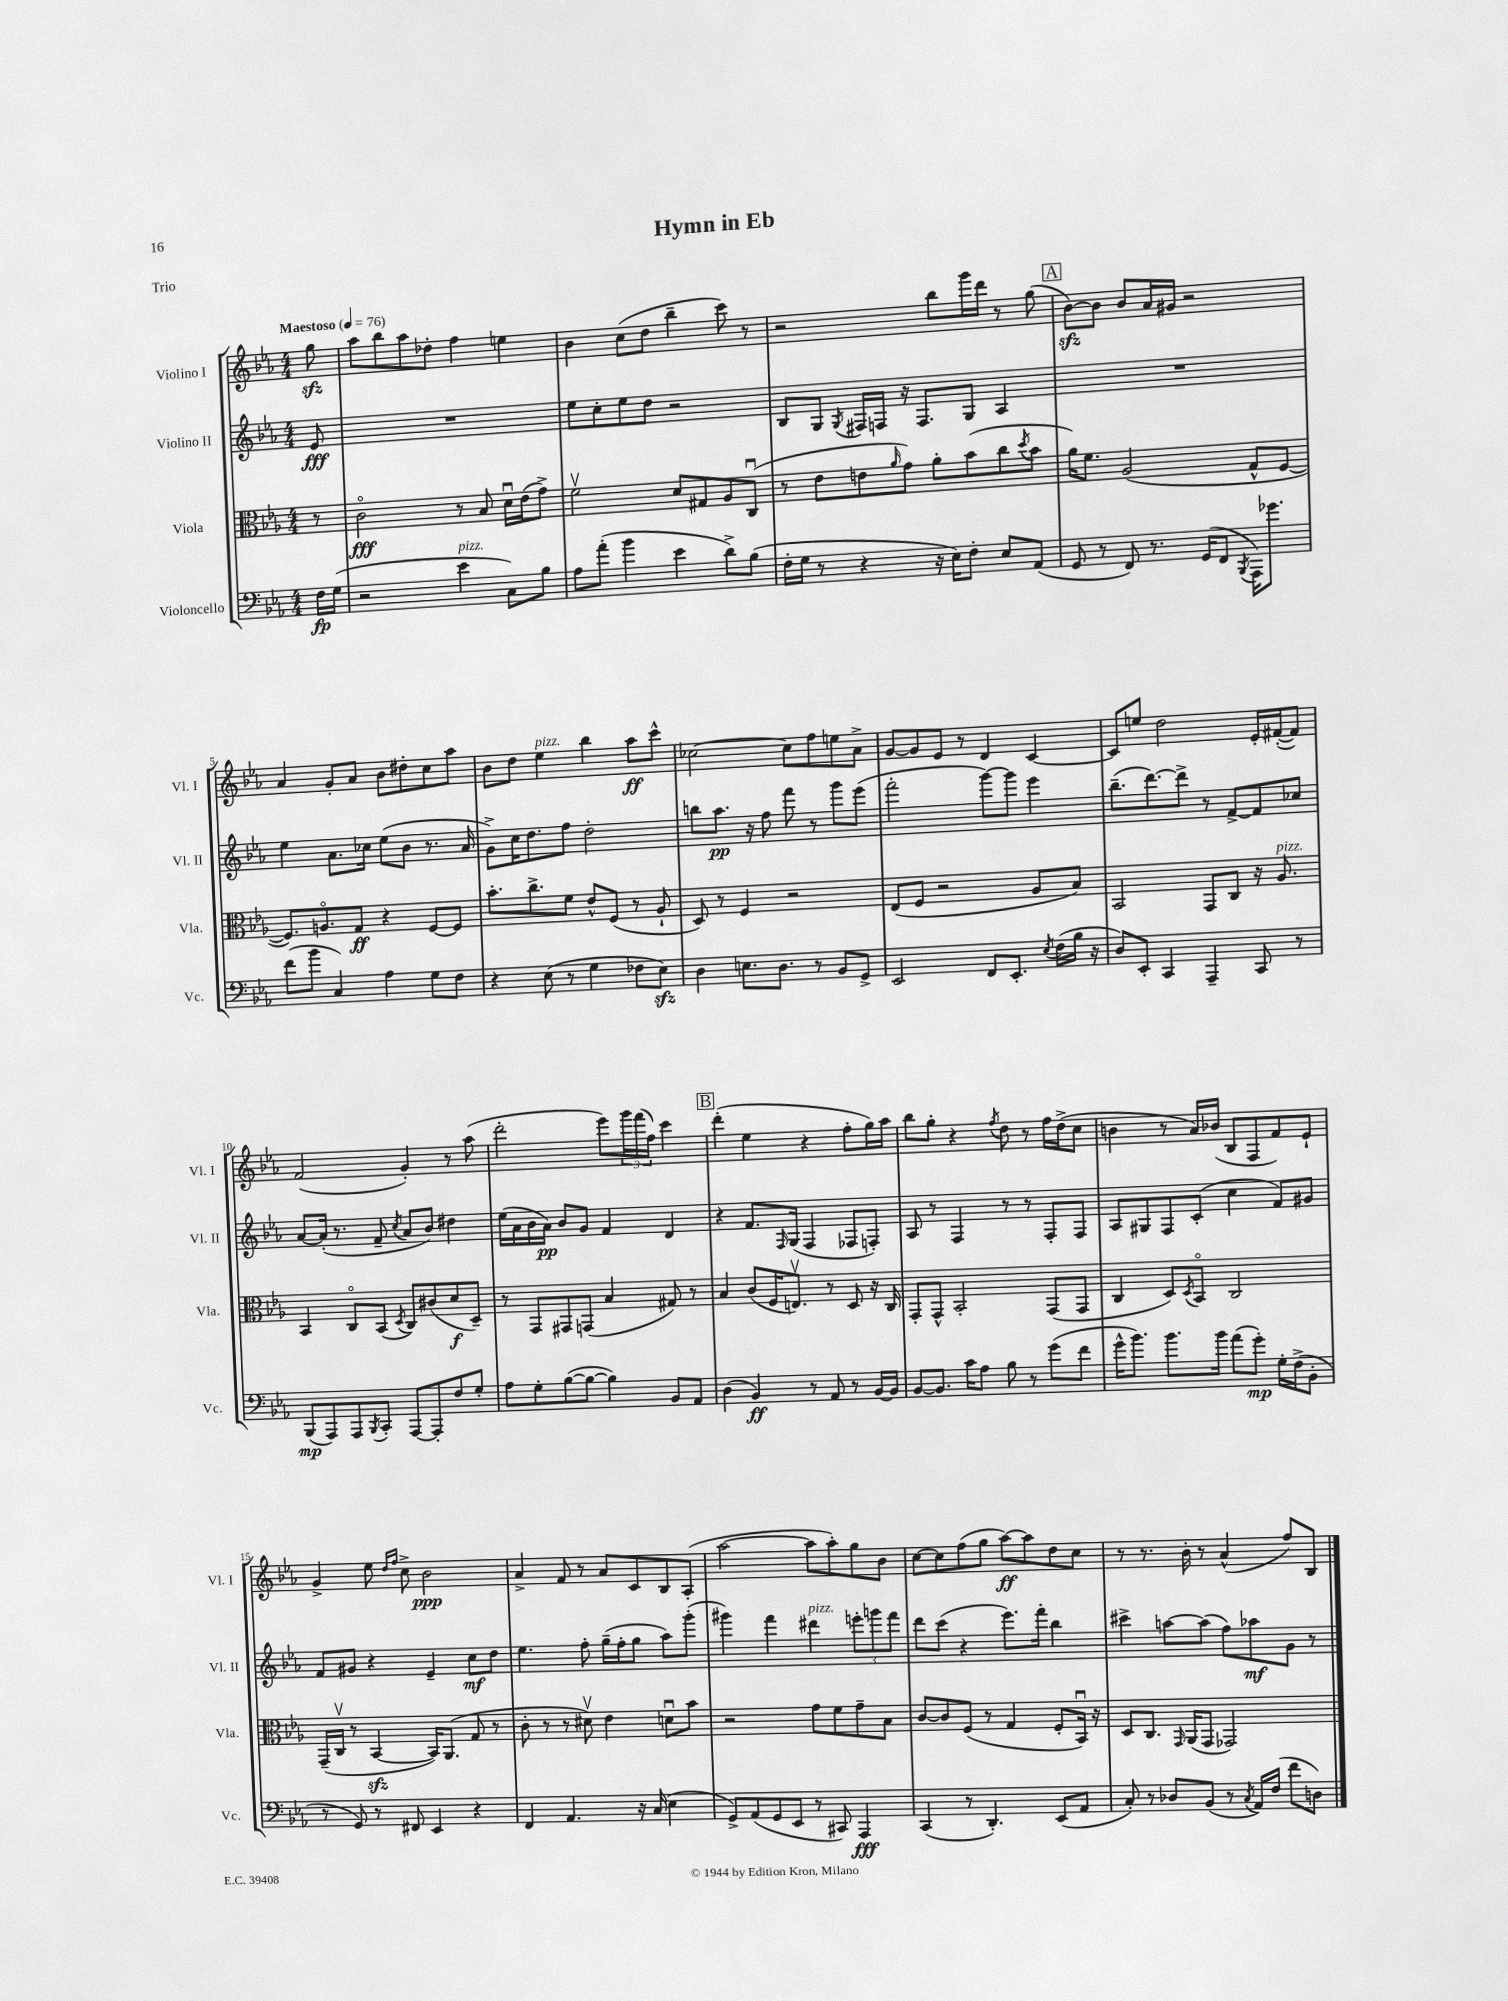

**kern	**dynam	**kern	**dynam	**kern	**dynam	**kern	**dynam
*part4	*part4	*part3	*part3	*part2	*part2	*part1	*part1
*staff4	*staff4	*staff3	*staff3	*staff2	*staff2	*staff1	*staff1
*I"Violoncello	*	*I"Viola	*	*I"Violino II	*	*I"Violino I	*
*I'Vc.	*	*I'Vla.	*	*I'Vl. II	*	*I'Vl. I	*
*clefF4	*	*clefC3	*	*clefG2	*	*clefG2	*
*k[b-e-a-]	*	*k[b-e-a-]	*	*k[b-e-a-]	*	*k[b-e-a-]	*
*M4/4	*	*M4/4	*	*M4/4	*	*M4/4	*
*MM76	*	*MM76	*	*MM76	*	*MM76	*
=	=	=	=	=	=	=	=
!	!	!	!	!	!	!LO:TX:a:B:t=Maestoso	!
16F\LL	fp	8r	.	8e-/	fff	8ggzz\	.
(16G\JJ	.	.	.	.	.	.	.
=1	=1	=1	=1	=1	=1	=1	=1
2r	.	2c\	fff	1r	.	8aa-\L	.
.	.	.	.	.	.	8bb-\	.
.	.	.	.	.	.	8aa-\	.
.	.	.	.	.	.	8dd-X'\J	.
!LO:TX:a:i:t=pizz.	!	!	!	!	!	!	!
4e-\	.	8r	.	.	.	4ff\	.
.	.	8B-/	.	.	.	.	.
8C\L)	.	16du\LL	.	.	.	4een\	.
.	.	(16e-\J	.	.	.	.	.
8B-\J	.	8g^\J)	.	.	.	.	.
=2	=2	=2	=2	=2	=2	=2	=2
8A-\L	.	2fv\	.	8ee-\L	.	4b-\	.
(8a-'\J	.	.	.	8cc'\	.	.	.
4b-\	.	.	.	8ee-\	.	(8cc\L	.
.	.	.	.	8dd\J	.	8dd\J	.
4e-\	.	8d/L	.	2r	.	4bb-~\	.
.	.	8G#X/	.	.	.	.	.
8d^\L)	.	8A-/	.	.	.	8ccc\)	.
(8B-\J	.	(8Cu/J	.	.	.	8r	.
=3	=3	=3	=3	=3	=3	=3	=3
16F'\LL	.	8r	.	8B-/L	.	2r	.
16G\JJ	.	.	.	.	.	.	.
8r	.	8e-\L	.	8G/J	.	.	.
.	.	.	.	8qG/	.	.	.
4r	.	8en\	.	16F#X/LL	.	.	.
.	.	.	.	16Fn/JJ	.	.	.
.	.	16qqa-/	.	.	.	.	.
.	.	8g\J)	.	16r	.	.	.
.	.	.	.	8.F/L	.	.	.
16r	.	8a-'\L	.	.	.	8bb-\L	.
16E-\KL)	.	.	.	.	.	.	.
8F'\J	.	(8b-\	.	8G/J	.	16ggg\L	.
.	.	.	.	.	.	16ddd\JJ	.
8E-/L	.	8cc\	.	4A-/	.	8r	.
.	.	8qdd/	.	.	.	.	.
(8AA-/J	.	8b-\J	.	.	.	(8gg\	.
!!LO:REH:place=s1:t=A
=4	=4	=4	=4	=4	=4	=4	=4
8GG/	.	16a-\KL)	.	1r	.	[8b-zz\L)	.
.	.	8.f\J	.	.	.	.	.
8r	.	.	.	.	.	8b-\J]	.
8FF/)	.	(2A-/	.	.	.	8b-/L	.
8.r	.	.	.	.	.	16a-/L	.
.	.	.	.	.	.	16g#X/JJ	.
.	.	.	.	.	.	2r	.
(16GG/KL	.	.	.	.	.	.	.
8FF/J	.	.	.	.	.	.	.
8qBBB-/	.	.	.	.	.	.	.
16AAA-\KL)	.	8G^^/L	.	.	.	.	.
8.g-X\J	.	.	.	.	.	.	.
.	.	[8F/J	.	.	.	.	.
!!LO:LB:g=z
=5	=5	=5	=5	=5	=5	=5	=5
(8f\L	.	8.F/L])	.	4ee-\	.	4a-/	.
8b-\J	.	.	.	.	.	.	.
.	.	8.An/	.	.	.	.	.
4C/)	.	.	.	8.a-\L	.	8g'/L	.
.	.	8G/J	ff	.	.	8a-/J	.
.	.	.	.	16cc-X\Jk	.	.	.
4A-\	.	4r	.	(8ee-\L	.	8b-\L	.
.	.	.	.	8b-\J	.	8dd#X'\	.
8G\L	.	[8F/L	.	8.r	.	8cc\	.
8F\J	.	8F/J]	.	.	.	8aa-\J	.
.	.	.	.	16a-/	.	.	.
=6	=6	=6	=6	=6	=6	=6	=6
4r	.	8.b-'\L	.	8g^\L)	.	8b-\L	.
.	.	.	.	16cc\K	.	8dd\J	.
.	.	8.cc^\	.	8.dd\	.	.	.
!	!	!	!	!	!	!LO:TX:a:i:t=pizz.	!
(8E-\	.	.	.	.	.	4ee-\	.
8r	.	8f\J	.	8ff\J	.	.	.
4G\	.	8e-^^/L	.	2dd'\	.	4bb-\	.
.	.	(8F/J	.	.	.	.	.
8F-X\L	.	8r	.	.	.	8aa-\L	ff
8E-zz\J)	.	8A-`/	.	.	.	8ccc^^\J	.
=7	=7	=7	=7	=7	=7	=7	=7
4D\	.	8D/)	.	8bbn\L	.	[2cc-X\	.
.	.	8r	.	8.aa-\J	pp	.	.
8.En\L	.	4F/	.	.	.	.	.
.	.	.	.	16r	.	.	.
.	.	.	.	8ff\	.	.	.
8.D\J	.	.	.	.	.	.	.
.	.	2r	.	8fff\	.	8cc-\L]	.
8r	.	.	.	8r	.	8ff\	.
8BB-/L	.	.	.	8ggg\L	.	8een\	.
8GG^/J	.	.	.	(8eee-\J	.	8a-^\J	.
=8	=8	=8	=8	=8	=8	=8	=8
2EE-/	.	(8E-/L	.	2fff'\	.	[8g/L	.
.	.	8F/J	.	.	.	8g/]	.
.	.	2r	.	.	.	8e-/J	.
.	.	.	.	.	.	8r	.
8FF/L	.	.	.	[8ggg\L)	.	4d/	.
8.EE-'/J	.	.	.	8ggg\J]	.	.	.
.	.	8A-/L	.	4eee-\	.	[4c/	.
8qE-/	.	.	.	.	.	.	.
(16F\LL	.	.	.	.	.	.	.
16B-\JJ	.	8B-/J)	.	.	.	.	.
16r	.	.	.	.	.	.	.
=9	=9	=9	=9	=9	=9	=9	=9
8D/L)	.	2BB-/	.	(8.bb-~\L	.	8c/L]	.
8EE-'/J	.	.	.	.	.	8een/J	.
.	.	.	.	[8.ddd\)	.	.	.
4CC/	.	.	.	.	.	2dd\	.
.	.	.	.	8ddd^\J]	.	.	.
4AAA-~/	.	8GG/L	.	8r	.	.	.
.	.	8C/J	.	[8f^/L	.	.	.
8CC/	.	16r	.	8f/]	.	16e-'/LL	.
!	!	!LO:TX:a:i:t=pizz.	!	!	!	!	!
.	.	8.A-/	.	.	.	([16f#X'/J	.
8r	.	.	.	8cc-X/J	.	8f#/J])	.
!!LO:LB:g=z
=10	=10	=10	=10	=10	=10	=10	=10
(8BBB-/L	mp	4BB-/	.	[8a-/L	.	(2f/	.
8AAA-/)	.	.	.	(16a-'/Jk]	.	.	.
.	.	.	.	8.r	.	.	.
8AAA-/	.	8C/L	.	.	.	.	.
8qBBB-/	.	.	.	.	.	.	.
8CC'/J	.	(8BB-/J	.	8f~/	.	.	.
.	.	8qD/	.	8qcc/	.	.	.
[8AAA-/L	.	8C/L)	.	8a-/L	.	4g'/)	.
8AAA-'/]	.	(8c#X/	.	8b-/J)	.	.	.
8F/	.	8d/	f	4dd#X\	.	8r	.
8G'/J	.	8D~/J)	.	.	.	(8aa-\	.
=11	=11	=11	=11	=11	=11	=11	=11
8A-\L	.	8r	.	(16ee-\LL	.	2ddd'\	.
.	.	.	.	16a-\	.	.	.
8G'\	.	8GG/L	.	16b-\	.	.	.
.	.	.	.	16a-\JJ)	pp	.	.
([8B-\	.	8GG#X/	.	8b-/L	.	.	.
8B-\J_	.	(8GGn/J	.	8g/J	.	.	.
4B-\])	.	4B-/	.	4f/	.	8eee-\L)	.
.	.	.	.	.	.	24ggg\L	.
.	.	.	.	.	.	(24fff\	.
.	.	.	.	.	.	24ff\JJ)	.
8BB-/L	.	8G#X/)	.	4d/	.	4ccc\	.
8AA-/J	.	8r	.	.	.	.	.
!!LO:REH:place=s1:t=B
=12	=12	=12	=12	=12	=12	=12	=12
(4D\	.	4B-/	.	4r	.	(4ddd'\	.
4BB-/)	ff	(8c/L	.	8.f/L	.	4ee-\	.
.	.	16F/K	.	.	.	.	.
.	.	.	.	16qqF/	.	.	.
.	.	8.Env/J)	.	(16G/Jk	.	.	.
8r	.	.	.	4F/	.	4r	.
8AA-/	.	8r	.	.	.	.	.
8r	.	8D/	.	8F-X/L	.	8ff'\L	.
[16BB-/LL	.	16r	.	8Fn'/J)	.	16gg\L)	.
16BB-/JJ]	.	16C/	.	.	.	16aa-\JJ	.
=13	=13	=13	=13	=13	=13	=13	=13
[8BB-/L	.	8GG'/L	.	8A-/	.	8bb-\L	.
8.BB-/J]	.	8GG^^/J	.	8r	.	8gg'\J	.
.	.	2BB-'/	.	4F/	.	4r	.
16c\KL	.	.	.	.	.	.	.
8A-\J	.	.	.	.	.	.	.
.	.	.	.	.	.	8qff/	.
8B-\	.	.	.	8r	.	8dd\	.
8r	.	.	.	8r	.	8r	.
(8g\L	.	(8GG/L	.	8F'/L	.	16ff\LL	.
.	.	.	.	.	.	(16dd^\J	.
8f\J	.	8GG/J	.	8F/J	.	8cc\J	.
=14	=14	=14	=14	=14	=14	=14	=14
16g^^\KL	.	4C/	.	8A-/L	.	4bn\	.
8.b-\J)	.	.	.	.	.	.	.
.	.	.	.	8G#X/	.	.	.
8.b-\L	.	8D/L)	.	8F/	.	8r	.
.	.	8qD/	.	.	.	.	.
.	.	8BB-/J	.	(8c'/J	.	16a-/LL)	.
16b-\Jk	.	.	.	.	.	(16b-X/JJ	.
(8a-\L	.	2C/	.	4cc\	.	8B-/L	.
8g'\J)	mp	.	.	.	.	8F/	.
16G'\LL	.	.	.	8f/L)	.	8f/)	.
(16F^\J	.	.	.	.	.	.	.
8BB-'\J	.	.	.	8g#X/J	.	8e-`/J	.
!!LO:LB:g=z
=15	=15	=15	=15	=15	=15	=15	=15
8r	.	(16GG~/LL	.	8f/L	.	4g^/	.
.	.	16Cv/JJ	.	.	.	.	.
8GG/)	.	8r	.	8g#X/J	.	.	.
8r	.	[4BB-zz/	.	4r	.	8ee-\	.
.	.	.	.	.	.	16qqdd/LL	.
.	.	.	.	.	.	16qqff/JJ	.
8FF#X/	.	.	.	.	.	8cc^\	.
4EE-/	.	16BB-/KL])	.	4e-~/	.	2b-\	ppp
.	.	(8.AA-/J	.	.	.	.	.
4r	.	8G/	.	8cc\L	mf	.	.
.	.	8r	.	8dd\J	.	.	.
=16	=16	=16	=16	=16	=16	=16	=16
4FF/	.	8c'\	.	4.ee-\	.	4a-^/	.
.	.	8r	.	.	.	.	.
4.AA-/	.	8r	.	.	.	8f/	.
.	.	8d#Xv\)	.	8ff'\	.	8r	.
.	.	4e-\	.	(16gg~\LL	.	8a-/L	.
.	.	.	.	16ff'\J	.	.	.
16r	.	.	.	8gg\J	.	8c/	.
(16C/	.	.	.	.	.	.	.
4E-\	.	8dnu\L	.	8aa-\L)	.	8B-/	.
.	.	8b-\J	.	(8ggg'\J	.	(8A-'/J	.
=17	=17	=17	=17	=17	=17	=17	=17
8GG^/L)	.	2r	.	4ggg#X\)	.	[2aa-\	.
(8AA-/	.	.	.	.	.	.	.
8GG/	.	.	.	4fff\	.	.	.
8EE-/J	.	.	.	.	.	.	.
!	!	!	!	!LO:TX:a:i:t=pizz.	!	!	!
8r	.	8g\L	.	4ddd#X\	.	8aa-\L]	.
8CC#X/)	.	8f\	.	.	.	8aa-'\)	.
4AAA-/	fff	8g~\	.	12eeen'\L	.	8gg\	.
.	.	.	.	12gggn\	.	.	.
.	.	8B-\J	.	.	.	8b-\J	.
.	.	.	.	12fff\J	.	.	.
=18	=18	=18	=18	=18	=18	=18	=18
(4CC/	.	[8c/L	.	8ddd\L	.	[8cc\L	.
.	.	8c/]	.	(8ccc\J	.	8cc\]	.
8r	.	(8F/J	.	4r	.	(8ff\	.
4.DD'/)	.	8r	.	.	.	8gg\J	.
.	.	4G/	.	8.eee-\L)	.	[8aa-\L)	ff
.	.	.	.	.	.	8aa-\]	.
.	.	.	.	16fff'\Jk	.	.	.
(8EE-/L	.	8F'/L	.	4bb-\	.	8dd\	.
8AA-/J	.	16BB-u/Jk)	.	.	.	8cc\J	.
.	.	16r	.	.	.	.	.
=19	=19	=19	=19	=19	=19	=19	=19
8C'/)	.	8D/L	.	4ccc#X^\	.	8r	.
8r	.	8.C/J	.	.	.	8.r	.
8D-X/L	.	.	.	[8aan\L	.	.	.
.	.	16qqGG/	.	.	.	.	.
.	.	(16AA-/KL	.	.	.	16b-'\	.
(8BB-/J	.	8GG/J	.	(8aa\J]	.	8r	.
8r	.	2GG-X/)	.	8ff\L)	.	(4a-^^/	.
8qC/	.	.	.	.	.	.	.
16AA-/LL)	.	.	.	8aa-X\	mf	.	.
(16F/JJ	.	.	.	.	.	.	.
8f\L	.	.	.	8g\J	.	8ff/L)	.
8Dn\J)	.	.	.	8r	.	8B-/J	.
==	==	==	==	==	==	==	==
*-	*-	*-	*-	*-	*-	*-	*-
